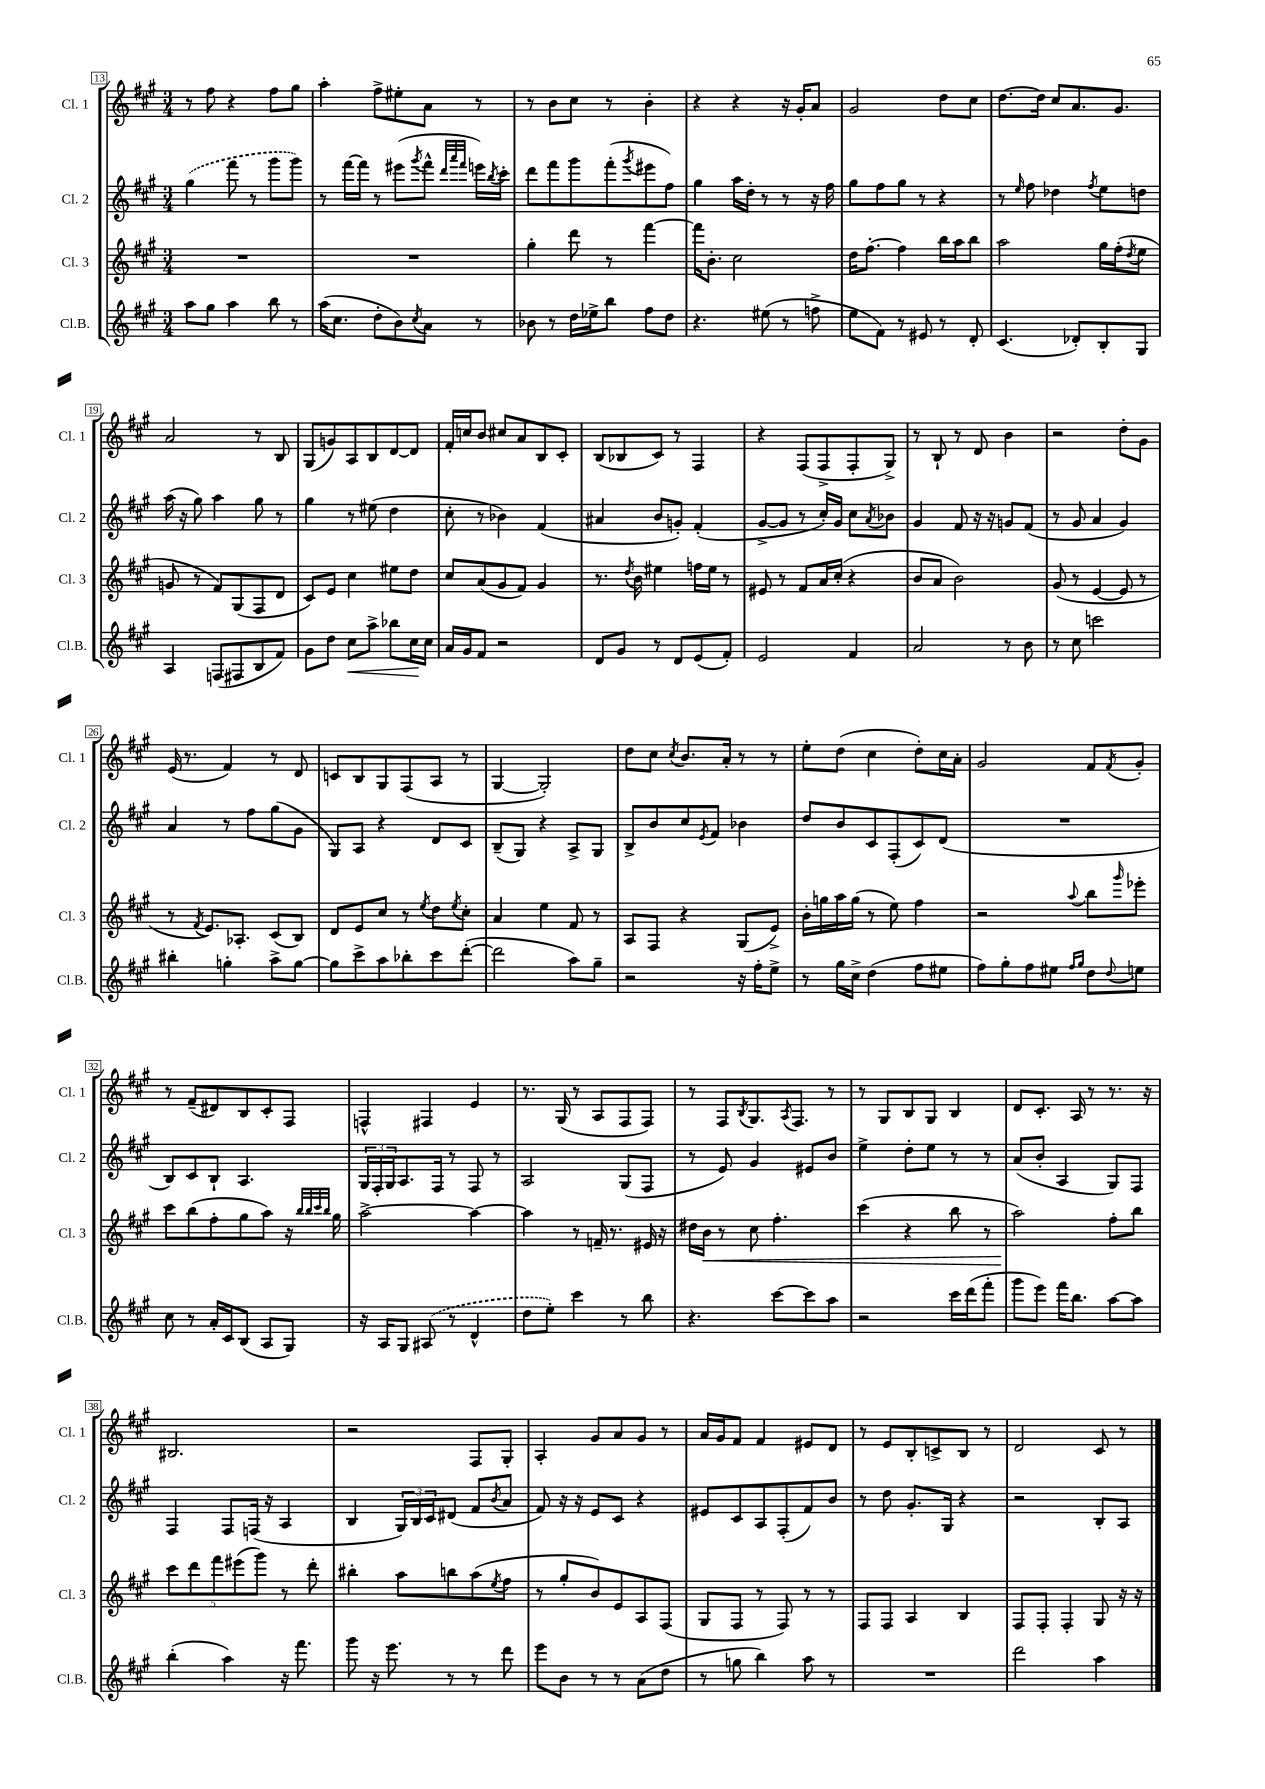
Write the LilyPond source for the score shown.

<<
\new StaffGroup <<
\new Staff = "s0" \with { instrumentName = "Cl. 1" shortInstrumentName = "Cl. 1" } {
    \clef treble \key a \major \numericTimeSignature \time 3/4
    r8 fis''8 r4 fis''8 gis''8 |
    a''4-. fis''8-> eis''8-. a'8 r8 |
    r8 b'8 cis''8 r8 b'4-. |
    r4 r4 r16 gis'16-. a'8 |
    gis'2 d''8 cis''8 |
    d''8.~ d''16 cis''8 a'8. gis'8. |
    a'2 r8 b8 |
    gis8( g'8) a8 b8 d'8~ d'8 |
    fis'16-. c''16 b'8 cis''8 a'8 b8 cis'8-. |
    b8( bes8 cis'8) r8 fis4 |
    r4 fis8( fis8-> fis8-. gis8->) |
    r8 b8-! r8 d'8 b'4 |
    r2 d''8-. gis'8 |
    e'16( r8. fis'4) r8 d'8 |
    c'8 b8 gis8 fis8( a8 r8 |
    gis4~ gis2-.) |
    d''8 cis''8 \acciaccatura { cis''8 } b'8. a'16-. r8 r8 |
    e''8-. d''8( cis''4 d''8-.) cis''16 a'16-. |
    gis'2 fis'8 \acciaccatura { fis'8 } gis'8-. |
    r8 fis'8--( dis'8) b8 cis'8-. fis8 |
    f4-^ fis4 e'4 |
    r8. gis16( r8 a8 fis8 fis8) |
    r8 fis8 \acciaccatura { b8 } gis8. \acciaccatura { a8 } fis8. r8 |
    r8 gis8 b8 gis8 b4 |
    d'8 cis'8.-. a16 r8 r8. r16 |
    bis2. |
    r2 fis8 gis8-. |
    a4-. gis'8 a'8 gis'8 r8 |
    a'16 gis'16 fis'8 fis'4 eis'8 d'8 |
    r8 e'8 b8-. c'8-> b8 r8 |
    d'2 cis'8 r8 \bar "|." |
}
\new Staff = "s1" \with { instrumentName = "Cl. 2" shortInstrumentName = "Cl. 2" } {
    \clef treble \key a \major \numericTimeSignature \time 3/4
    \once \slurDashed gis''4( fis'''8 r8 gis'''8 gis'''8) |
    r8 fis'''16~ fis'''16 r8 eis'''8( \acciaccatura { gis'''8 } fis'''8-^ \grace { d'''32 a'''32 fis'''32 } e'''16) \acciaccatura { b''8 } cis'''16-. |
    d'''8 fis'''8 gis'''8 fis'''8-.( \acciaccatura { gis'''8 } eis'''8 fis''8) |
    gis''4 a''16 d''16-. r8 r8 r16 fis''16 |
    gis''8 fis''8 gis''8 r8 r4 |
    r8 \grace { e''16 } fis''8 des''4 \acciaccatura { fis''8 } e''8 d''8 |
    a''16( r16 gis''8) a''4 gis''8 r8 |
    gis''4 r8 eis''8( d''4 |
    cis''8-. r8 bes'4) fis'4( |
    ais'4 b'8 g'8-.) fis'4-.( |
    gis'8~-> gis'8 r8 cis''16-.) gis'16 cis''8 \acciaccatura { a'8 } bes'8 |
    gis'4 fis'8 r16 r16 g'8 fis'8( |
    r8 gis'8 a'4 gis'4) |
    a'4 r8 fis''8 gis''8( gis'8 |
    gis8) a8 r4 d'8 cis'8 |
    b8--( gis8) r4 a8-> gis8 |
    b8-> b'8 cis''8 \acciaccatura { e'8 } fis'8 bes'4 |
    d''8 b'8 cis'8 fis8-.( cis'8) d'8( |
    R2. |
    b8) cis'8 b8-! a4. |
    \tuplet 3/2 { gis16 fis16-. gis16 } a8. fis16 r8 fis8 r8 |
    a2 gis8( fis8 |
    r8 e'8) gis'4 eis'8 b'8 |
    e''4-> d''8-. e''8 r8 r8 |
    a'8( b'8-. a4 gis8) fis8 |
    fis4 fis8 f16( r16 a4 |
    b4 \tuplet 3/2 { gis16) b16 cis'16 } dis'8( fis'8 \acciaccatura { b'8 } a'8 |
    fis'8) r16 r16 e'8 cis'8 r4 |
    eis'8 cis'8 a8 fis8-.( fis'8) b'8 |
    r8 d''8 gis'8.-. gis16 r4 |
    r2 b8-. a8 \bar "|." |
}
\new Staff = "s2" \with { instrumentName = "Cl. 3" shortInstrumentName = "Cl. 3" } {
    \clef treble \key a \major \numericTimeSignature \time 3/4
    R2. |
    R2. |
    gis''4-. d'''8 r8 fis'''4~ |
    fis'''16 b'8.-. cis''2 |
    d''16 fis''8.~-. fis''4 b''16 a''16 b''8 |
    a''2 gis''16 fis''16-.( \acciaccatura { d''8 } e''8 |
    g'8 r8 fis'8) gis8( fis8 d'8 |
    cis'8) e'8 cis''4 eis''8 d''8 |
    cis''8 a'8( gis'8 fis'8) gis'4 |
    r8. \acciaccatura { d''8 } b'16 eis''4 f''16 eis''16 r8 |
    eis'8 r8 fis'8 a'16 cis''16-.( r4 |
    b'8 a'8 b'2) |
    gis'8( r8 e'4~ e'8 r8 |
    r8 \acciaccatura { fis'8 } e'8.) aes8.-. cis'8( b8) |
    d'8 e'8 cis''8 r8 \acciaccatura { e''8 } d''8 \acciaccatura { e''8 } cis''8-. |
    a'4 e''4 fis'8 r8 |
    a8 fis8 r4 gis8( e'8->) |
    b'16-. g''16 a''16 g''16( r8 e''8) fis''4 |
    r2 \appoggiatura { a''8 } b''8 \grace { gis'''16 } ees'''8-. |
    cis'''8 b''8( fis''8-. gis''8 a''8) r16 \grace { b''32 b''32 cis'''32 b''32 } gis''16 |
    a''2~-> a''4~ |
    a''4 r8 f'16-- r8. eis'16 r16 |
    dis''16 b'16\< r8 cis''8 fis''4.-. |
    cis'''4( r4 b''8 r8 |
    a''2\!) fis''8-. b''8 |
    \tuplet 5/4 { cis'''8 d'''8 fis'''8 eis'''8( gis'''8) } r8 d'''8-. |
    bis''4-. a''8 b''8 a''8( \acciaccatura { e''8 } fis''8 |
    r8 gis''8-. b'8) e'8 a8 fis8( |
    gis8 fis8 r8 fis8) r8 r8 |
    fis8 fis8 a4 b4 |
    fis8 fis8-. fis4-. gis8 r16 r16 \bar "|." |
}
\new Staff = "s3" \with { instrumentName = "Cl.B." shortInstrumentName = "Cl.B." } {
    \clef treble \key a \major \numericTimeSignature \time 3/4
    a''8 gis''8 a''4 b''8 r8 |
    a''16( cis''8. d''8-. b'8) \acciaccatura { cis''8 } a'8 r8 |
    bes'8 r8 d''16 ees''16-> b''8 fis''8 d''8 |
    r4. eis''8( r8 f''8-> |
    e''8 fis'8) r8 eis'8 r8 d'8-. |
    cis'4.( des'8-.) b8-. gis8 |
    a4 f8( fis8 b8 fis'8) |
    gis'8 d''8 cis''8\< a''8-> bes''8 cis''16\! cis''16 |
    a'16 gis'16 fis'8 r2 |
    d'8 gis'8 r8 d'8 e'8( fis'8-.) |
    e'2 fis'4 |
    a'2 r8 b'8 |
    r8 cis''8 c'''2 |
    bis''4-. g''4-. a''8-> g''8~ |
    g''8 cis'''8-> a''8 bes''8-. cis'''8 d'''8~-.( |
    d'''2 a''8) gis''8-- |
    r2 r16 fis''16-. e''8-> |
    r8 gis''16 cis''16-> d''4( fis''8 eis''8 |
    fis''8) gis''8-. fis''8 eis''8 \grace { fis''16 gis''16 } d''8 \appoggiatura { d''8 } e''8 |
    cis''8 r8 a'16-. cis'16 b8( a8 gis8) |
    r16 a16 gis8 \once \slurDashed ais8( r8 d'4-^ |
    d''8 e''8-.) cis'''4 r8 b''8 |
    r4. cis'''8~ cis'''8 a''8 |
    r2 cis'''16 d'''16( fis'''8-. |
    gis'''8 e'''8) fis'''16 b''8. a''8~ a''8 |
    b''4-.( a''4) r16 fis'''8. |
    gis'''8 r16 e'''8. r8 r8 d'''8 |
    e'''8 b'8 r8 r8 a'8( d''8 |
    r8 g''8 b''4) a''8 r8 |
    R2. |
    d'''2 a''4 \bar "|." |
}
>>
>>
\layout { \context { \Score currentBarNumber = #13 \override BarNumber.stencil = #(make-stencil-boxer 0.1 0.3 ly:text-interface::print) } }
